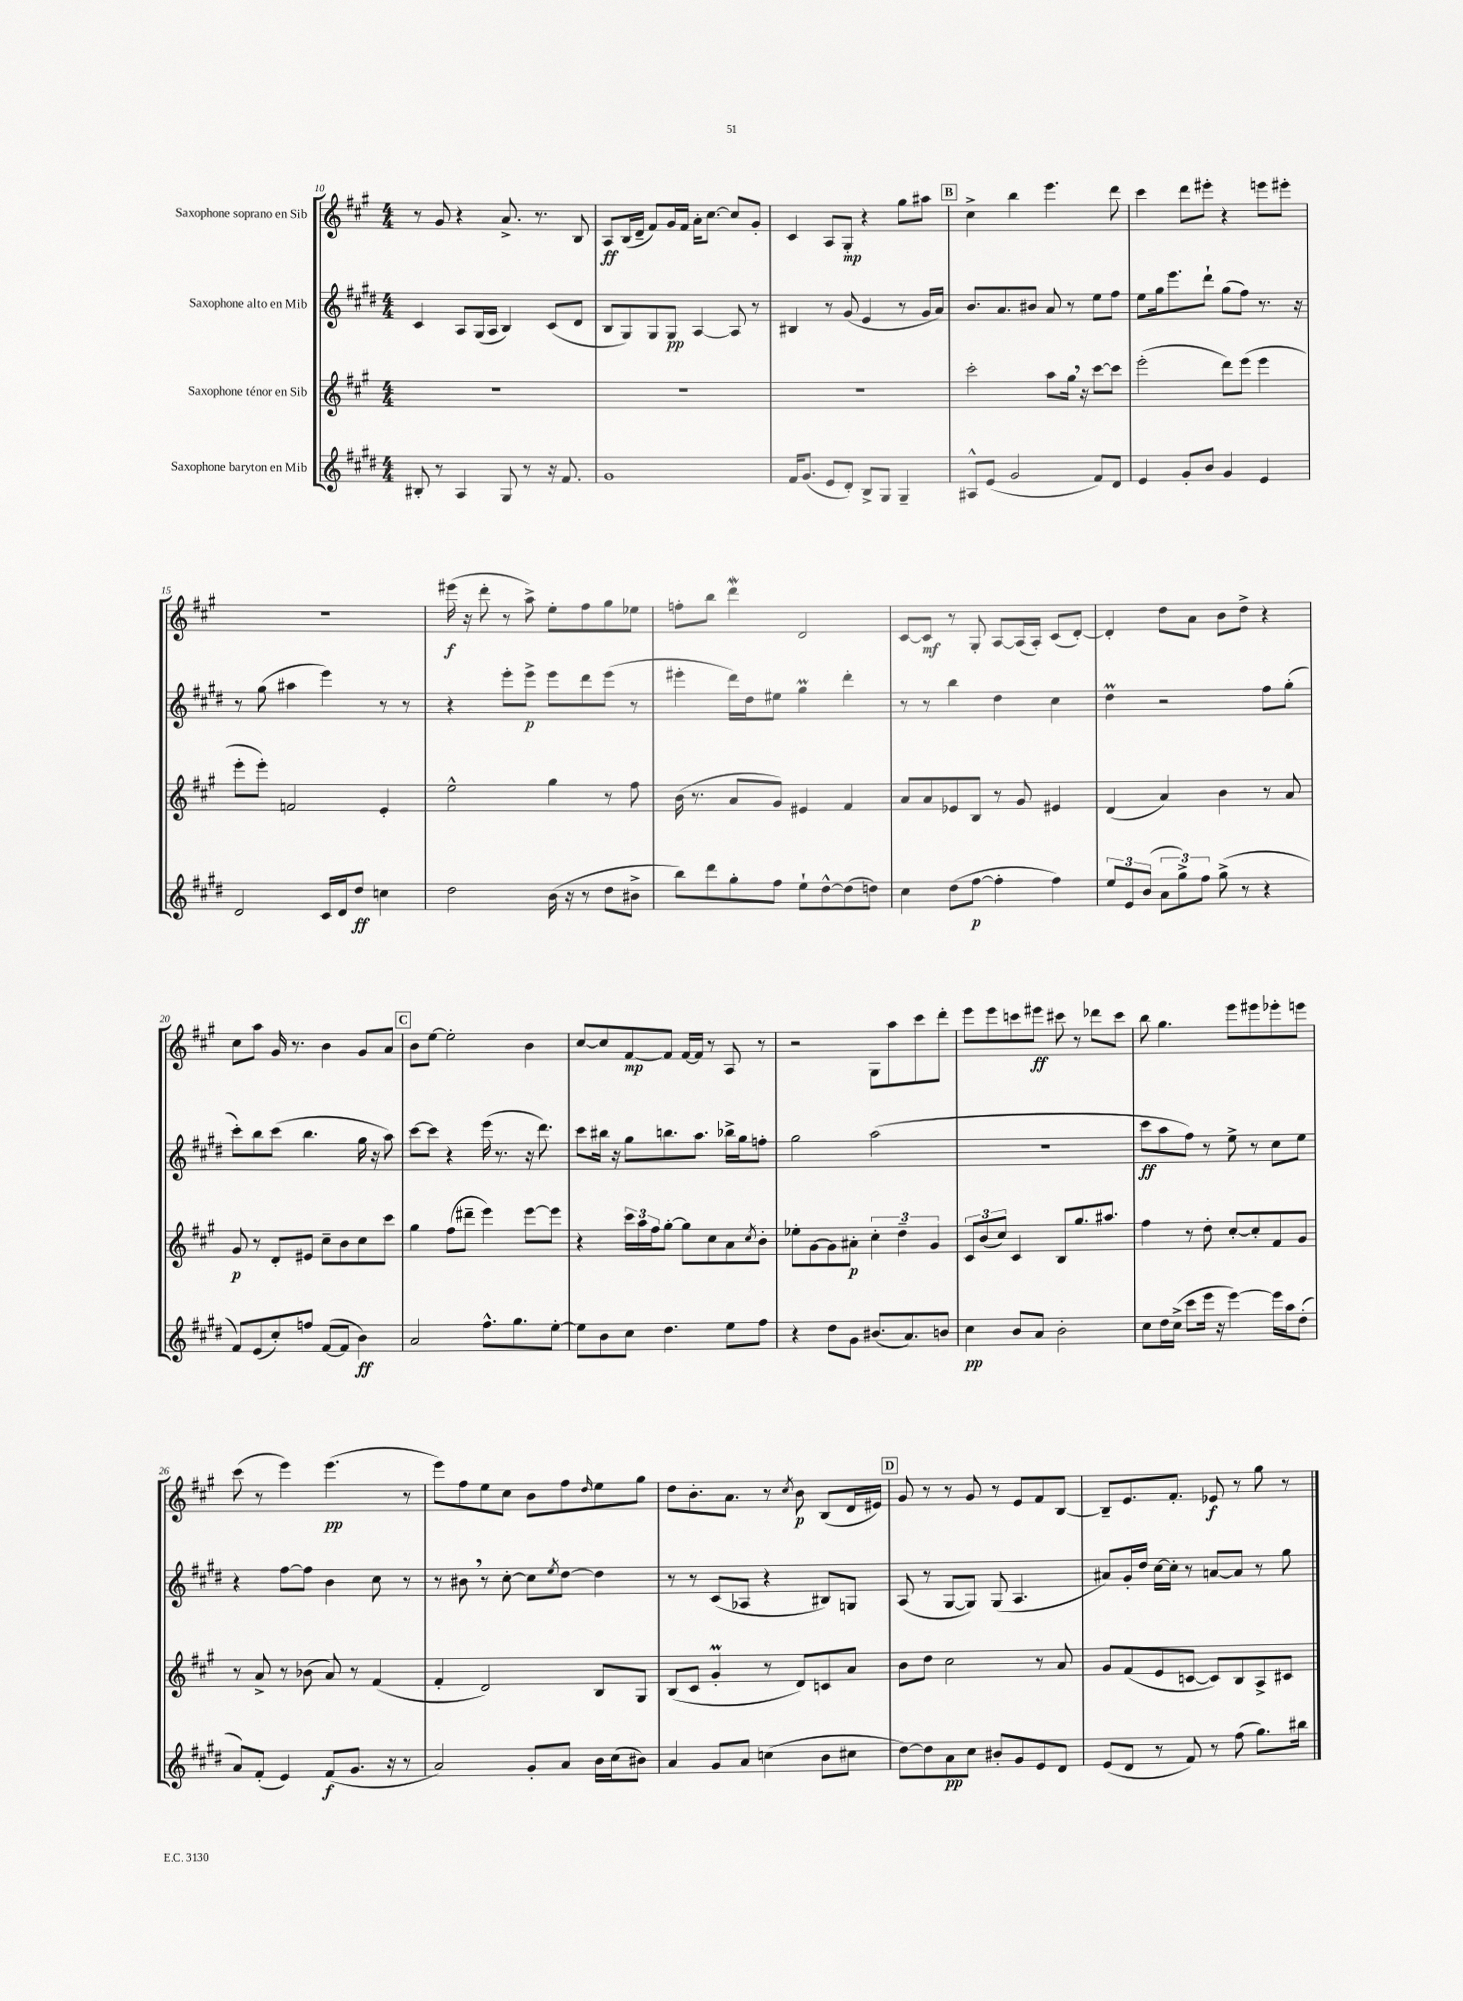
<<
\new StaffGroup <<
\new Staff = "s0" \with { instrumentName = "Saxophone soprano en Sib" } {
    \clef treble \key a \major \numericTimeSignature \time 4/4
    r8 gis'8 r4 a'8.-> r8. b8 |
    a8\ff b16( d'16-- fis'8) gis'16 fis'16 a'16-. cis''8.~ cis''8 gis'8-. |
    cis'4 a8 gis8-.\mp r4 gis''8 ais''8 |
    \mark \markup { \box "B" } cis''4-> b''4 e'''4. d'''8 |
    cis'''4 d'''8 eis'''8-. r4 e'''8 eis'''8-. |
    R1 |
    eis'''16\f( r16 d'''8-. r8 a''8->) e''8-. fis''8 gis''8 ees''8 |
    f''8-. b''8 d'''4\mordent d'2 |
    cis'8~ cis'8\mf r8 gis8-. a8~ a16( a16-.) cis'8( d'8~-.) |
    d'4-. d''8 a'8 b'8 d''8-> r4 |
    cis''8 a''8 gis'16 r8. b'4 gis'8 a'8 |
    \mark \markup { \box "C" } b'8 e''8~ e''2-. b'4 |
    cis''8~ cis''8 fis'8~\mp fis'8 fis'16~ fis'16 r8 a8 r8 |
    r2 gis8 a''8 cis'''8 d'''8-. |
    e'''8 e'''8 c'''8 eis'''8\ff cis'''8 r8 des'''8 cis'''8 |
    b''8 gis''4. e'''8 eis'''8 ees'''8-. e'''8 |
    cis'''8( r8 e'''4) e'''4.\pp( r8 |
    e'''8) fis''8 e''8 cis''8 b'8 fis''8 \grace { d''16 } e''8 gis''8 |
    d''8 b'8.-. a'8. r8 \acciaccatura { cis''8 } b'8\p b8( d'16 eis'16) |
    \mark \markup { \box "D" } gis'8 r8 r8 gis'8 r8 e'8 fis'8 b8~ |
    b8-- e'8. fis'8.-. ees'8\f r8 gis''8 r8 \bar "|." |
}
\new Staff = "s1" \with { instrumentName = "Saxophone alto en Mib" } {
    \clef treble \key e \major \numericTimeSignature \time 4/4
    cis'4 a8 gis16( a16 b4) cis'8( dis'8 |
    b8 gis8) gis8 gis8\pp a4~ a8 r8 |
    bis4 r8 gis'8( e'4 r8 gis'16 a'16) |
    \mark \markup { \box "B" } b'8. a'8. bis'8 a'8 r8 e''8 fis''8 |
    e''8 gis''16 e'''8. dis'''8-! gis''8( fis''8) r8. r16 |
    r8 gis''8( ais''4 e'''4) r8 r8 |
    r4 e'''8-. e'''8->\p e'''8 dis'''8 e'''8( r8 |
    eis'''4-. dis'''16) dis''16 eis''8 gis''4\prall dis'''4-. |
    r8 r8 b''4 dis''4 cis''4 |
    dis''4\prall r2 fis''8 gis''8-.( |
    cis'''8-.) b''8 cis'''8( b''4. gis''16 r16 a''8) |
    \mark \markup { \box "C" } cis'''8~ cis'''8 r4 e'''16( r8. r16 dis'''8.) |
    cis'''8 bis''16 r16 gis''8 b''8. a''8. bes''16-> gis''16 f''8-. |
    gis''2 a''2( |
    R1 |
    cis'''8\ff a''8 fis''8) r8 e''8-> r8 cis''8 e''8 |
    r4 fis''8~ fis''8 b'4 cis''8 r8 |
    r8 bis'8 \breathe r8 cis''8~-. cis''8 \acciaccatura { e''8 } dis''8~ dis''4 |
    r8 r8 cis'8( aes8 r4 bis8) g8 |
    \mark \markup { \box "D" } a8( r8 gis8~ gis8) gis8( a4. |
    ais'8) gis'16-. dis''16 cis''16~ cis''16-. r8 a'8~ a'8 r8 gis''8 \bar "|." |
}
\new Staff = "s2" \with { instrumentName = "Saxophone ténor en Sib" } {
    \clef treble \key a \major \numericTimeSignature \time 4/4
    R1 |
    R1 |
    R1 |
    \mark \markup { \box "B" } cis'''2-. a''8 gis''16 \breathe r16 cis'''8~ cis'''8 |
    e'''2-.( d'''8) e'''8( e'''4 |
    e'''8-. e'''8-.) f'2 e'4-. |
    e''2-^ gis''4 r8 fis''8 |
    b'16( r8. a'8 gis'8) eis'4 fis'4 |
    a'8 a'8 ees'8 b8 r8 gis'8 eis'4 |
    d'4( a'4) b'4 r8 a'8 |
    gis'8\p r8 d'8-. eis'8 cis''8-- b'8 cis''8 cis'''8 |
    \mark \markup { \box "C" } gis''4 fis''8( dis'''8-- e'''4) e'''8~ e'''8 |
    r4 \tuplet 3/2 { cis'''16 a''16 fis''16 } gis''8~-. gis''8 cis''8 a'8 \acciaccatura { cis''8 } b'8-. |
    ees''8-. gis'8~ gis'8 ais'8-.\p \tuplet 3/2 { cis''4-. d''4-- gis'4 } |
    \tuplet 3/2 { cis'8 b'8( cis''8) } cis'4 b8 gis''8. ais''8. |
    fis''4 r8 d''8-. cis''8~-. cis''8-. fis'8 gis'8 |
    r8 a'8-> r8 bes'8( a'8) r8 fis'4( |
    fis'4-. d'2) b8 gis8 |
    b8( cis'8 gis'4-.\prall r8 d'8) c'8 a'8 |
    \mark \markup { \box "D" } b'8 d''8 cis''2 r8 a'8 |
    gis'8 fis'8( e'8 c'8~ c'8) b8 a8-> cis'8 \bar "|." |
}
\new Staff = "s3" \with { instrumentName = "Saxophone baryton en Mib" } {
    \clef treble \key e \major \numericTimeSignature \time 4/4
    bis8-. r8 a4 gis8 r8 r16 fis'8. |
    gis'1 |
    fis'16 gis'8.( e'8 dis'8-.) b8-> gis8 gis4-- |
    \mark \markup { \box "B" } ais8-^ e'8( gis'2 fis'8) dis'8 |
    e'4 gis'8-. b'8 gis'4 e'4 |
    dis'2 cis'16 dis'16 dis''8\ff c''4 |
    dis''2 b'16( r16 r8 dis''8 bis'8-> |
    b''8) dis'''8 gis''8-. fis''8 e''8-! dis''8~-^ dis''8( d''8) |
    cis''4 dis''8( fis''8~\p fis''4-. fis''4) |
    \tuplet 3/2 { e''8 e'8 b'8( } \tuplet 3/2 { a'8 gis''8->) fis''8 } gis''8->( r8 r4 |
    fis'8) e'8( cis''8-.) f''8 fis'8~( fis'8 b'4\ff) |
    \mark \markup { \box "C" } a'2 fis''8.-^ gis''8. e''8~-. |
    e''8 b'8 cis''8 dis''4. e''8 fis''8 |
    r4 dis''8 gis'8 bis'8.( a'8.) b'8 |
    cis''4\pp b'8 a'8 b'2-. |
    cis''8 dis''16 cis''16->( cis'''8 e'''16 r16 e'''4~) e'''16 a''16 dis''8-.( |
    a'8) fis'8-.( e'4) fis'8\f( gis'8. r16 r8 |
    a'2) gis'8-. a'8 b'16 cis''16( bis'8) |
    a'4 gis'8 a'8 c''4( b'8 cis''8 |
    \mark \markup { \box "D" } dis''8~) dis''8 a'8\pp cis''8 bis'8-. gis'8 e'8 dis'8 |
    e'8( dis'8 r8 fis'8) r8 fis''8( gis''8.) bis''16 \bar "|." |
}
>>
>>
\layout { \context { \Score currentBarNumber = #10 } }
